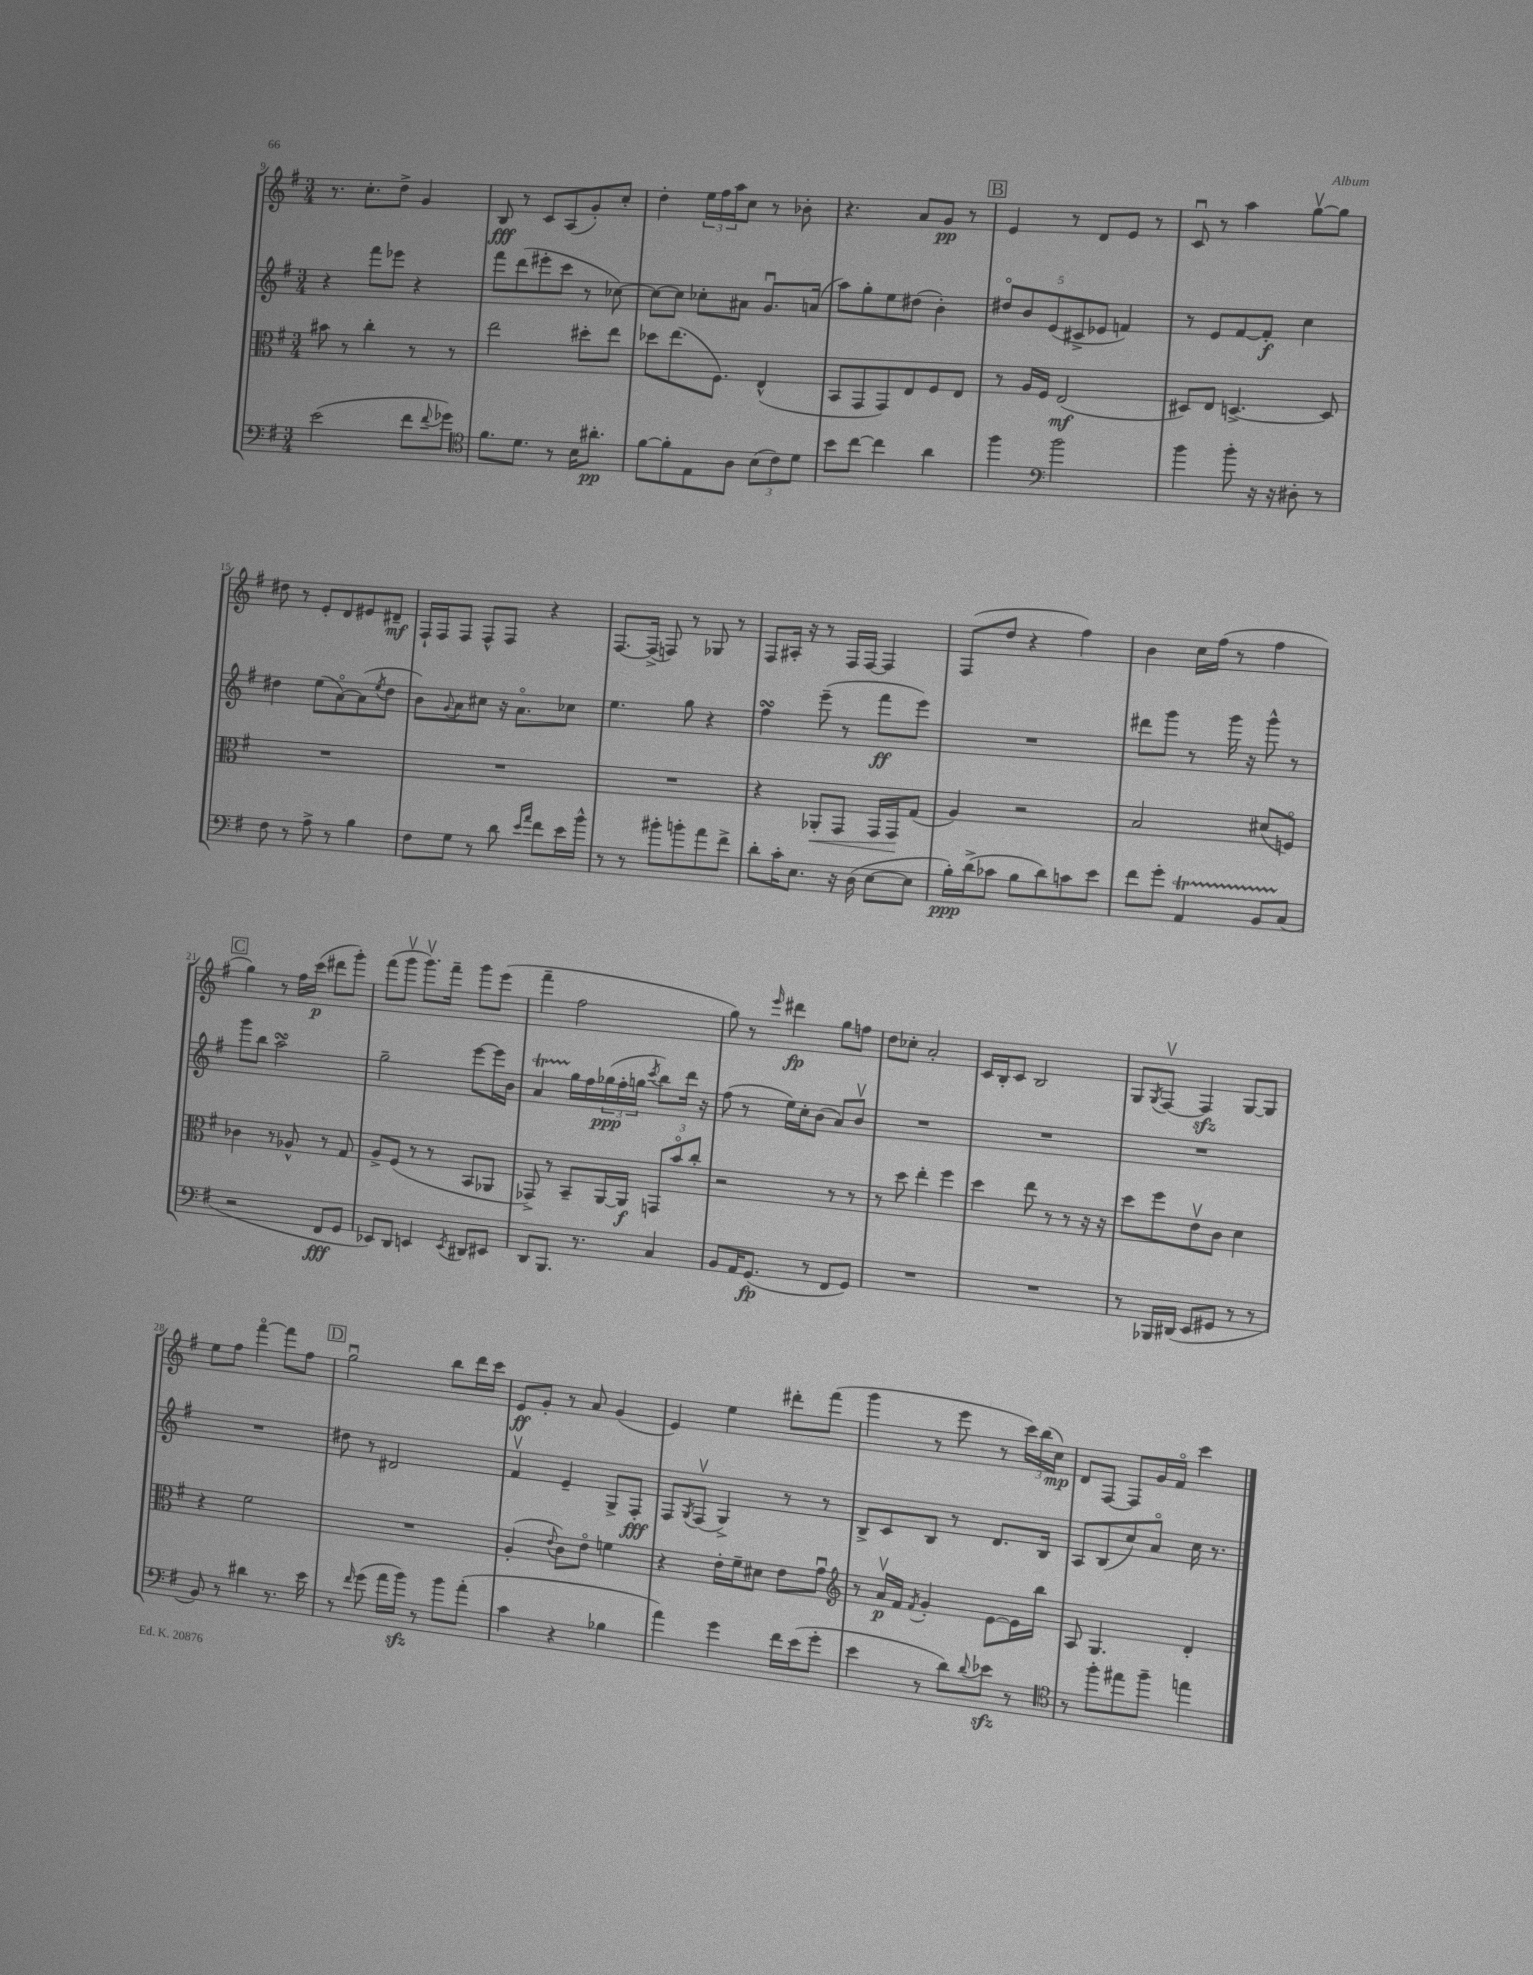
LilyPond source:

<<
\new StaffGroup <<
\new Staff = "s0" {
    \clef treble \key g \major \numericTimeSignature \time 3/4
    r8. c''8.-. d''8-> g'4 |
    b8\fff r8 c'8 a8( g'8-.) c''8-. |
    d''4-. \tuplet 3/2 { e''16 fis''16 a''16 } c''8 r8 bes'8-. |
    r4. a'8 g'8\pp r8 |
    \mark \markup { \box "B" } e'4 r8 d'8 e'8 r8 |
    c'8\downbow r8 a''4 g''8~\upbow g''8 |
    dis''8 r8 e'8-. d'8 eis'8 dis'8--\mf |
    fis16-! fis16 fis8 fis8-^ fis8 r4 |
    fis8.~ fis16->( f8) r8 ges8 r8 |
    fis8 ais16-. r16 r8 fis16 fis16~ fis4 |
    fis8( d''8 r4 fis''4) |
    b'4 c''16 fis''16( r8 fis''4 |
    \mark \markup { \box "C" } g''4) r8 fis''16 c'''16\p( dis'''8 g'''8-.) |
    fis'''8( g'''8\upbow g'''8.\upbow) fis'''16-- g'''8 e'''8( |
    fis'''4-- fis''2 |
    g''8) r8 \grace { e'''16 } dis'''4\fp g''8 f''8 |
    d''8 ces''8-. a'2-. |
    c'16 b16-. c'8 b2 |
    g8 \acciaccatura { g8 } fis8~\upbow fis4\sfz g8~ g8 |
    e''8 fis''8 fis'''4~\flageolet fis'''8 fis''8 |
    \mark \markup { \box "D" } g''2\downbow b''8 d'''16 c'''16 |
    e'8\ff g'8-. r8 a'8 g'4( |
    e'4) e''4 dis'''8-. fis'''8( |
    g'''4 r8 e'''8 r8 \tuplet 3/2 { c'''16) b''16( c''16\mp) } |
    d'8 fis8~ fis8 g'16 fis'16\flageolet c'''4 \bar "|." |
}
\new Staff = "s1" {
    \clef treble \key g \major \numericTimeSignature \time 3/4
    r4 fis'''8 ees'''8 r4 |
    fis'''8 d'''8( eis'''8-. c'''8 r8 ces''8~) |
    ces''8~ ces''8 ces''8-. ais'8 g'8.\downbow a'16( |
    a''8) g''8-. e''8 dis''8( b'4-.) |
    \mark \markup { \box "B" } \tuplet 5/4 { dis''8\flageolet b'8 e'8( cis'8-> ees'8 } f'4) |
    r8 e'8 fis'8~ fis'8-.\f c''4 |
    dis''4 e''8( a'8~\flageolet) a'8( \acciaccatura { e''8 } dis''8 |
    b'8) \appoggiatura { g'8 } a'8 cis''8 r16 a'8.\flageolet ces''8 |
    e''4. g''8 r4 |
    fis''4\turn e'''8--( r8 fis'''8\ff e'''8) |
    R2. |
    dis'''8 g'''8 r8 g'''16 r16 g'''8-^ r8 |
    \mark \markup { \box "C" } g'''8 b''8 a''2\turn |
    g''2-- e'''8~ e'''16 b'16 |
    a'4\startTrillSpan g''16\stopTrillSpan fis''16 \tuplet 3/2 { ges''16\ppp( fis''16-. g''16 } \acciaccatura { c'''8 } b''8) d'''16 r16 |
    fis''8( r8 e''16) c''16-. b'8( a'8) b'8\upbow |
    R2. |
    R2. |
    R2. |
    R2. |
    \mark \markup { \box "D" } dis''8 r8 dis'2 |
    fis'4\upbow e'4-- g8-> fis8-.\fff |
    fis8 \acciaccatura { g8 } fis8\upbow( g4->) r8 r8 |
    b8-> c'8 b8 r8 d'8. b16 |
    a8 b8( c''8) a'8\flageolet c''16 r8. \bar "|." |
}
\new Staff = "s2" {
    \clef alto \key g \major \numericTimeSignature \time 3/4
    bis'8 r8 c''4-. r8 r8 |
    e''2 dis''8-. e''8 |
    des''8 e''8.( fis8.) e4-^( |
    b,8 g,8 g,8) e8 fis8 e8 |
    \mark \markup { \box "B" } r8 a16 fis16 e2\mf( |
    dis8) e8 d4.~-> d8 |
    R2. |
    R2. |
    R2. |
    r4 aes,8-.\< g,8 g,16 g,16\! g8( |
    a4) r2 |
    b2 dis'8( f8\flageolet) |
    \mark \markup { \box "C" } ces'4 r8 aes8-^ r8 g8 |
    a8-> fis8( r8 r8 b,8 aes,8 |
    ges,8->) r8 b,8-- a,16~ a,16\f \tuplet 3/2 { g,8 b'8\flageolet c''8-. } |
    r2 r8 r8 |
    r8 d''8 e''4-. fis''4 |
    d''4 e''8 r8 r8 r16 r16 |
    d''8 fis''8 e'8\upbow c'8 d'4 |
    r4 fis'2 |
    \mark \markup { \box "D" } R2. |
    a4-.( \appoggiatura { e'8 } c'8) e'8\flageolet f'4 |
    r4 e'16-. fis'16-- dis'8 e'8 g'8\downbow |
    \clef treble r8 a'16\upbow\p fis'16 \acciaccatura { fis'8 } g'4-. e'8~ e'16 b''16 |
    a8 g4. d'4-. \bar "|." |
}
\new Staff = "s3" {
    \clef bass \key g \major \numericTimeSignature \time 3/4
    e'2( fis'8 \appoggiatura { fis'8 } ges'8) |
    \clef tenor fis'8. d'8. r8 b16 ais'8.-.\pp |
    fis'8~ fis'8-. e8 a8 \tuplet 3/2 { b8( c'8) d'8 } |
    b'8 c''8~ c''4 a'4 |
    \mark \markup { \box "B" } fis''4 \clef bass b'2 |
    b'4 b'8-. r16 r16 dis8-. r8 |
    fis8 r8 a8-> r8 b4 |
    fis8 g8 r8 d'8 \grace { e'16 a'16 } fis'8 e'16 b'16-^ |
    r8 r8 bis'8-. b'8-. a'8 fis'8-> |
    d'8-. c'16-. e8. r16 d16( e8~ e8 |
    b16-.\ppp) d'16->( ces'8 b8 d'8) c'8 e'8 |
    fis'8 g'8-. a,4\startTrillSpan b,8 c8\stopTrillSpan( |
    \mark \markup { \box "C" } r2 fis,8\fff g,8 |
    ees,8) d,8 e,4 \acciaccatura { e,8 } dis,8 eis,8 |
    d,8 b,,8. r8. c4 |
    b,8 a,16 g,8.\fp( r8 fis,8 g,8) |
    R2. |
    R2. |
    r8 bes,,16 dis,16( e,8 gis,8 r8 r8 |
    b,8) r8 dis'4 r8. e'16 |
    \mark \markup { \box "D" } r8 \grace { fis'16 } g'8( a'16 b'16\sfz) r8 b'8 a'8-.( |
    c'4 r4 bes4 |
    a'4) g'4 fis'16 e'16( g'8-. |
    e'4 r8 d'8) \appoggiatura { d'8 } ees'8\sfz r8 |
    \clef tenor r8 fis''8-. eis''8 fis''8-- e''4 \bar "|." |
}
>>
>>
\layout { \context { \Score currentBarNumber = #9 } }
